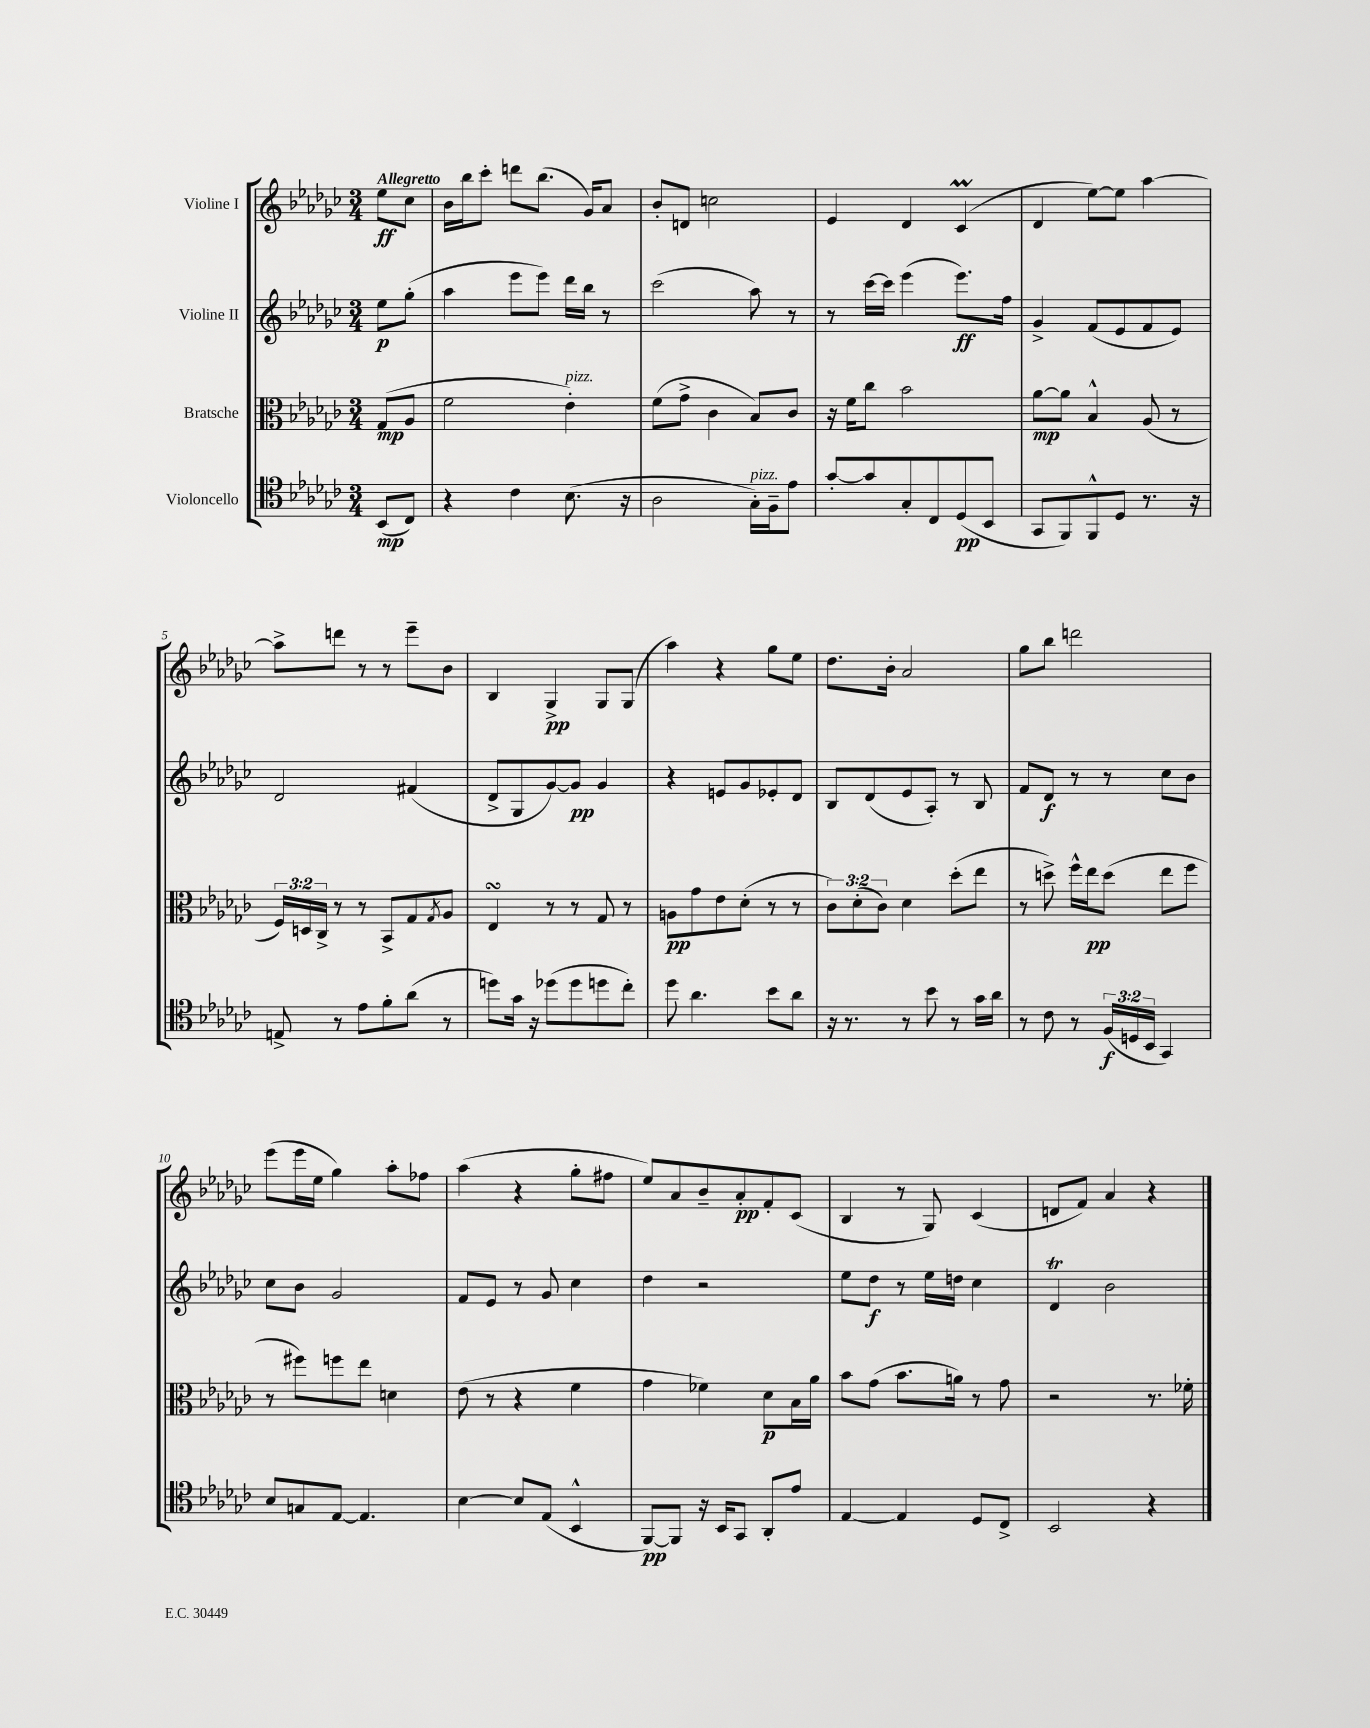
<<
\new StaffGroup <<
\new Staff = "s0" \with { instrumentName = "Violine I" } {
    \clef treble \key ges \major \numericTimeSignature \time 3/4 \partial 4 \tempo "Allegretto"
    ees''8\ff ces''8 |
    bes'16 bes''16 ces'''8-. d'''8 bes''8.( ges'16) aes'8 |
    bes'8-. d'8 c''2 |
    ees'4 des'4 ces'4\prall( |
    des'4 ees''8~) ees''8 aes''4~ |
    aes''8-> d'''8 r8 r8 ees'''8-- bes'8 |
    bes4 ges4->\pp ges8 ges8( |
    aes''4) r4 ges''8 ees''8 |
    des''8. bes'16-. aes'2 |
    ges''8 bes''8 d'''2 |
    ees'''8( ees'''16 ees''16 ges''4) aes''8-. fes''8 |
    aes''4( r4 ges''8-. fis''8 |
    ees''8) aes'8 bes'8-- aes'8-.\pp f'8-. ces'8( |
    bes4 r8 ges8) ces'4( |
    d'8 f'8) aes'4 r4 \bar "|." |
}
\new Staff = "s1" \with { instrumentName = "Violine II" } {
    \clef treble \key ges \major \numericTimeSignature \time 3/4 \partial 4
    ees''8\p ges''8-.( |
    aes''4 ees'''8 ees'''8) des'''16 bes''16 r8 |
    ces'''2( aes''8) r8 |
    r8 ces'''16~ ces'''16 ees'''4( ees'''8.\ff) f''16 |
    ges'4-> f'8( ees'8 f'8 ees'8) |
    des'2 fis'4( |
    des'8-> ges8 ges'8~) ges'8\pp ges'4 |
    r4 e'8 ges'8 ees'8-. des'8 |
    bes8 des'8( ees'8 aes8-.) r8 bes8 |
    f'8 des'8\f r8 r8 ces''8 bes'8 |
    ces''8 bes'8 ges'2 |
    f'8 ees'8 r8 ges'8 ces''4 |
    des''4 r2 |
    ees''8 des''8\f r8 ees''16 d''16 ces''4 |
    des'4\trill bes'2 \bar "|." |
}
\new Staff = "s2" \with { instrumentName = "Bratsche" } {
    \clef alto \key ges \major \numericTimeSignature \time 3/4 \override Staff.TupletNumber.text = #tuplet-number::calc-fraction-text \partial 4
    ges8\mp( aes8 |
    f'2 ees'4-.^\markup { \italic "pizz." }) |
    f'8( ges'8-> ces'4 bes8) ces'8 |
    r16 f'16 ces''8 bes'2 |
    aes'8~\mp aes'8 bes4-^ aes8( r8 |
    \tuplet 3/2 { f16) d16 ces16-> } r8 r8 bes,8-> ges8 \acciaccatura { ges8 } aes8 |
    ees4\turn r8 r8 ges8 r8 |
    a8\pp ges'8 ees'8 des'8-.( r8 r8 |
    \tuplet 3/2 { ces'8) des'8-.( ces'8) } des'4 des''8-.( ees''8 |
    r8 d''8->) f''16-^ ees''16\pp d''8( ees''8 f''8 |
    r8 fis''8) f''8 ees''8 d'4 |
    ees'8( r8 r4 f'4 |
    ges'4 fes'4) des'8\p bes16 aes'16 |
    bes'8 ges'8( bes'8. a'16) r8 ges'8 |
    r2 r8. fes'16-. \bar "|." |
}
\new Staff = "s3" \with { instrumentName = "Violoncello" } {
    \clef tenor \key ges \major \numericTimeSignature \time 3/4 \override Staff.TupletNumber.text = #tuplet-number::calc-fraction-text \partial 4
    bes,8\mp( ces8) |
    r4 ces'4 bes8.( r16 |
    aes2 ges16-.^\markup { \italic "pizz." }) f16-- ees'8 |
    ges'8~-. ges'8 ges8-. ces8 des8\pp( bes,8 |
    ges,8 f,8) f,8-^ des8 r8. r16 |
    e8-> r8 ees'8 f'8-. aes'8( r8 |
    d''8) ges'16 r16 des''8( des''8 d''8 ces''8-.) |
    des''8 aes'4. bes'8 aes'8 |
    r16 r8. r8 bes'8 r8 ges'16 aes'16 |
    r8 ces'8 r8 \tuplet 3/2 { f16\f( d16 bes,16 } ges,4) |
    bes8 g8 ees8~ ees4. |
    bes4~ bes8 ees8( bes,4-^ |
    f,8~\pp) f,8 r16 bes,16 ges,8 aes,8-. ees'8 |
    ees4~ ees4 des8 ces8-> |
    bes,2 r4 \bar "|." |
}
>>
>>
